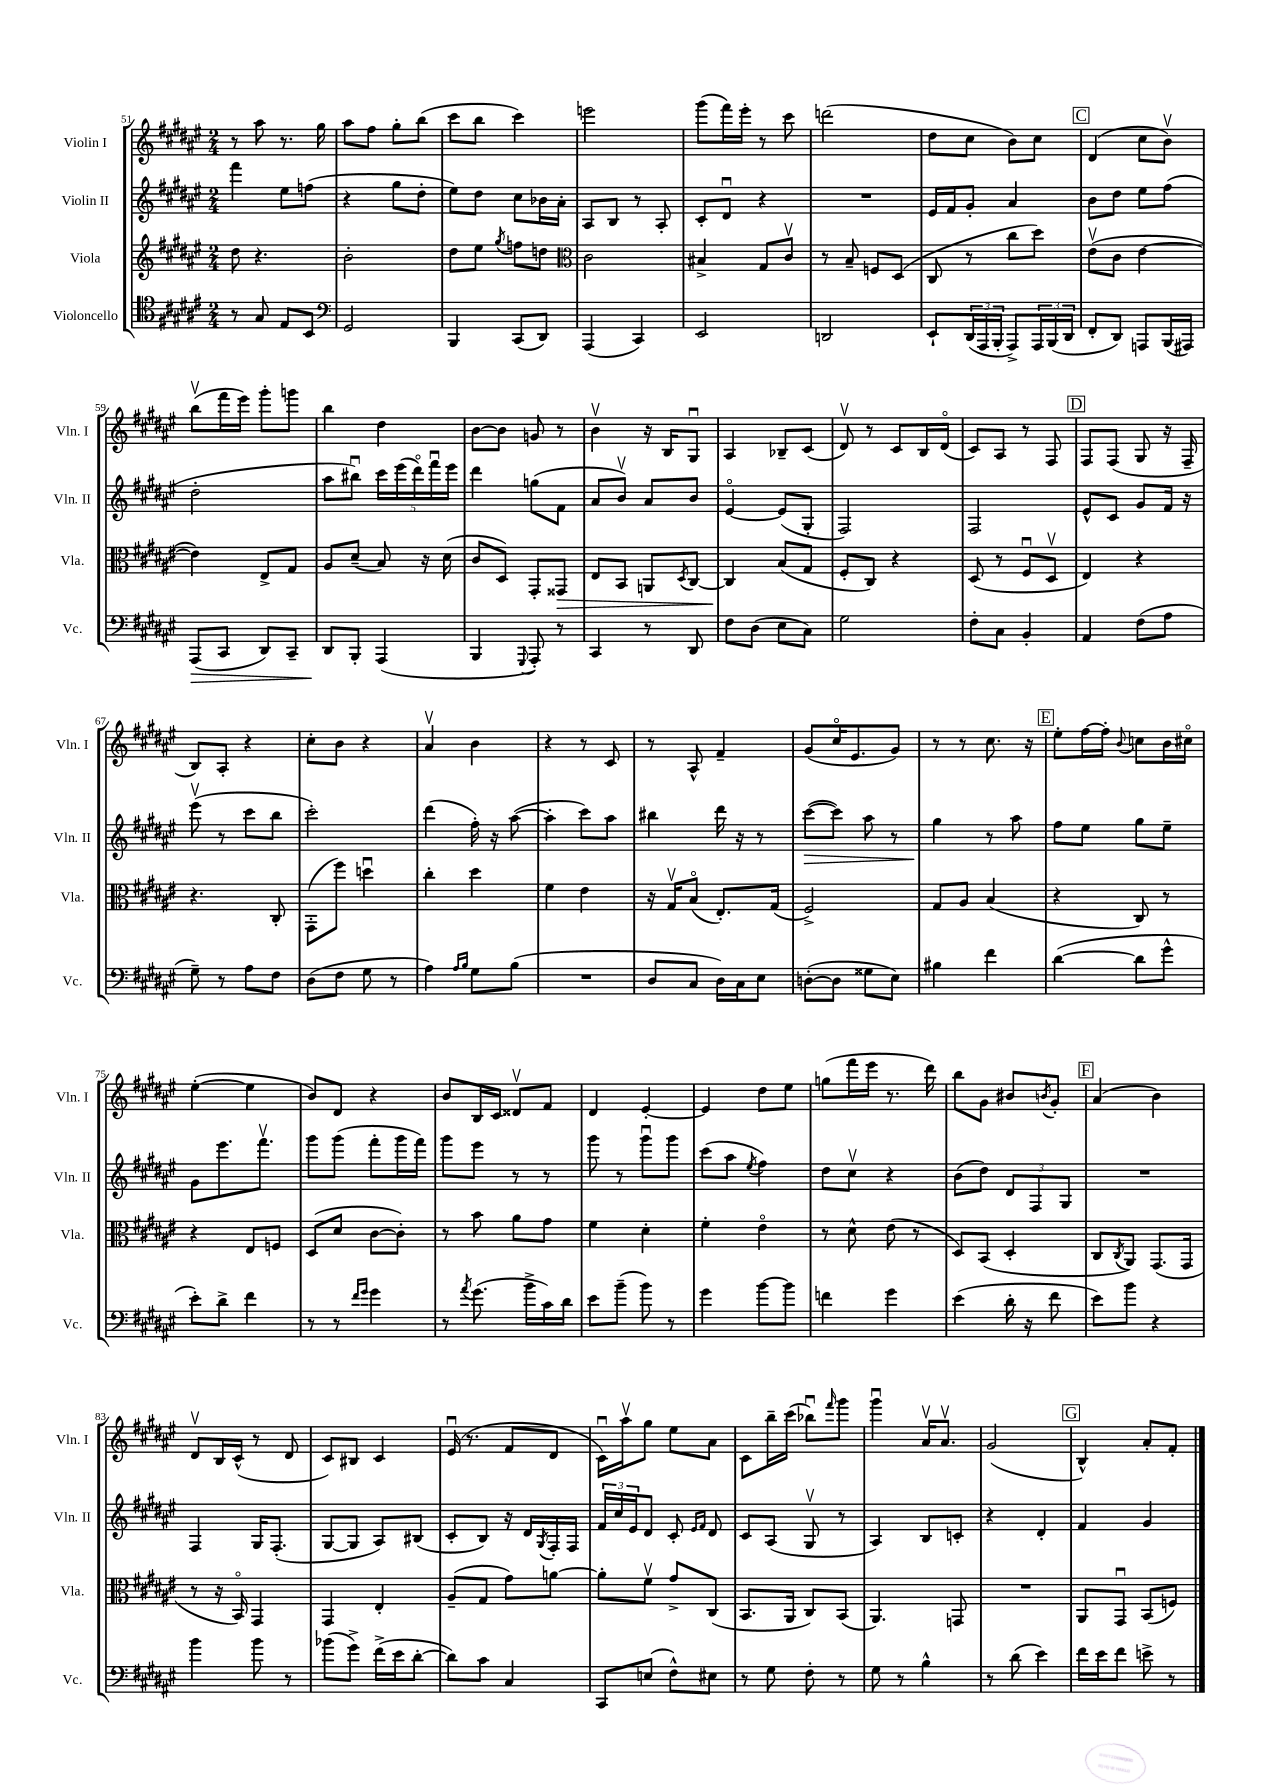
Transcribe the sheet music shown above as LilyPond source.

<<
\new StaffGroup <<
\new Staff = "s0" \with { instrumentName = "Violin I" shortInstrumentName = "Vln. I" } {
    \clef treble \key fis \major \numericTimeSignature \time 2/4
    r8 ais''8 r8. gis''16 |
    ais''8 fis''8 gis''8-. b''8( |
    cis'''8 b''8 cis'''4) |
    e'''2 |
    gis'''8( fis'''16) eis'''16-. r8 cis'''8 |
    d'''2( |
    dis''8 cis''8 b'8) cis''8 |
    \mark \markup { \box "C" } dis'4( cis''8 b'8\upbow) |
    b''8\upbow( fis'''16 eis'''16) gis'''8-. g'''8 |
    b''4 dis''4 |
    b'8~ b'8 g'8 r8 |
    b'4\upbow r16 b16 gis8\downbow |
    ais4 bes8-- cis'8( |
    dis'8\upbow) r8 cis'8 b16 dis'16\flageolet( |
    cis'8) ais8 r8 fis8 |
    \mark \markup { \box "D" } fis8 fis8( gis8 r16 fis16-- |
    b8) ais8-. r4 |
    cis''8-. b'8 r4 |
    ais'4\upbow b'4 |
    r4 r8 cis'8 |
    r8 ais8-^ fis'4-- |
    gis'8( cis''16\flageolet eis'8. gis'8) |
    r8 r8 cis''8. r16 |
    \mark \markup { \box "E" } eis''8-. fis''16~ fis''16-. \appoggiatura { b'8 } c''8 b'16 cis''16\flageolet |
    eis''4~-.( eis''4 |
    b'8) dis'8 r4 |
    b'8 b16 cis'16 disis'8\upbow fis'8 |
    dis'4 eis'4~-. |
    eis'4 dis''8 eis''8 |
    g''8( fis'''16 eis'''16 r8. dis'''16) |
    b''8 gis'8 bis'8 \acciaccatura { b'8 } gis'8-. |
    \mark \markup { \box "F" } ais'4( b'4) |
    dis'8\upbow b16 cis'16-^( r8 dis'8 |
    cis'8) bis8 cis'4 |
    eis'16\downbow( r8. fis'8 dis'8 |
    cis'16\downbow) ais''16\upbow gis''8 eis''8 ais'8 |
    cis'8 b''16-- cis'''16( bes''8\downbow) \grace { fis'''16 } gis'''8 |
    gis'''4\downbow ais'16\upbow ais'8.\upbow |
    gis'2( |
    \mark \markup { \box "G" } b4-^) ais'8-. fis'8-. \bar "|." |
}
\new Staff = "s1" \with { instrumentName = "Violin II" shortInstrumentName = "Vln. II" } {
    \clef treble \key fis \major \numericTimeSignature \time 2/4
    fis'''4 eis''8 f''8( |
    r4 gis''8 dis''8-. |
    eis''8) dis''8 cis''8 bes'16 ais'16-. |
    ais8 b8 r8 ais8-. |
    cis'8-. dis'8\downbow r4 |
    R2 |
    eis'16 fis'16 gis'8-. ais'4 |
    \mark \markup { \box "C" } b'8 dis''8 eis''8 fis''8( |
    dis''2-. |
    ais''8 bis''8\downbow) \tuplet 5/4 { cis'''16 eis'''16( dis'''16\flageolet) fis'''16\downbow eis'''16 } |
    dis'''4 g''8( fis'8 |
    ais'8 b'8\upbow) ais'8 b'8 |
    eis'4~\flageolet eis'8( gis8-. |
    fis2) |
    fis2 |
    \mark \markup { \box "D" } eis'8-^ cis'8 gis'8 fis'16 r16 |
    eis'''8\upbow( r8 cis'''8 b''8 |
    cis'''2-.) |
    dis'''4( fis''16-.) r16 ais''8~( |
    ais''4-. cis'''8) ais''8 |
    bis''4 dis'''16 r16 r8 |
    cis'''8~\>( cis'''8) ais''8 r8 |
    gis''4\! r8 ais''8 |
    \mark \markup { \box "E" } fis''8 eis''8 gis''8 eis''8-- |
    gis'8 eis'''8. fis'''8.\upbow |
    gis'''8 gis'''8( fis'''8-. gis'''16 fis'''16) |
    gis'''8 eis'''8 r8 r8 |
    gis'''8 r8 gis'''8\downbow gis'''8 |
    cis'''8( ais''8 \acciaccatura { eis''8 } fis''4) |
    dis''8 cis''8\upbow r4 |
    b'8( dis''8) \tuplet 3/2 { dis'8 fis8 gis8 } |
    \mark \markup { \box "F" } R2 |
    fis4 gis16 fis8.-.( |
    gis8~ gis8 ais8) bis8( |
    cis'8-. b8) r16 dis'16 \acciaccatura { gis8 } fis16-. fis16 |
    \tuplet 3/2 { fis'16 cis''16 eis'16 } dis'8 cis'8-. \grace { eis'16 fis'16 } dis'8 |
    cis'8 ais8( gis8\upbow r8 |
    ais4) b8 c'8-. |
    r4 dis'4-. |
    \mark \markup { \box "G" } fis'4 gis'4 \bar "|." |
}
\new Staff = "s2" \with { instrumentName = "Viola" shortInstrumentName = "Vla." } {
    \clef treble \key fis \major \numericTimeSignature \time 2/4
    dis''8 r4. |
    b'2-. |
    dis''8 eis''8 \acciaccatura { gis''8 } f''8 d''8 |
    \clef alto cis'2 |
    bis4-> gis8 cis'8\upbow |
    r8 b8-- f8 dis8( |
    cis8 r8 cis''8 dis''8) |
    \mark \markup { \box "C" } eis'8\upbow( cis'8 eis'4~ |
    eis'4) eis8-> gis8 |
    ais8 dis'8--( b8) r16 dis'16( |
    cis'8 dis8) gis,8-. gisis,8\> |
    eis8 b,8 a,8 \acciaccatura { dis8 } cis8~ |
    cis4\! b8( gis8 |
    fis8-. cis8) r4 |
    dis8( r8 fis8\downbow dis8\upbow |
    \mark \markup { \box "D" } eis4) r4 |
    r4. cis8-. |
    gis,8-.( fis''8) d''4\downbow |
    cis''4-. dis''4 |
    fis'4 eis'4 |
    r16 gis16\upbow b8\flageolet( eis8.-.) gis16( |
    fis2->) |
    gis8 ais8 b4( |
    \mark \markup { \box "E" } r4 cis8) r8 |
    r4 eis8 f8 |
    dis8( dis'8 cis'8~ cis'8-.) |
    r8 b'8 ais'8 gis'8 |
    fis'4 dis'4-. |
    fis'4-. eis'4\flageolet |
    r8 dis'8-^ eis'8( r8 |
    dis8) b,8( dis4-. |
    \mark \markup { \box "F" } cis8 \acciaccatura { cis8 } ais,8) gis,8.( gis,16 |
    r8 r16 b,16\flageolet) gis,4 |
    gis,4 eis4-. |
    ais8--( gis8 gis'8) a'8~ |
    a'8-. fis'8\upbow gis'8-> cis8( |
    b,8. ais,16 cis8) b,8( |
    ais,4.) g,8 |
    R2 |
    \mark \markup { \box "G" } ais,8 gis,8\downbow b,8( f8) \bar "|." |
}
\new Staff = "s3" \with { instrumentName = "Violoncello" shortInstrumentName = "Vc." } {
    \clef tenor \key fis \major \numericTimeSignature \time 2/4
    r8 gis8 eis8 b,8 |
    \clef bass gis,2 |
    b,,4 cis,8( dis,8) |
    ais,,4( cis,4) |
    eis,2 |
    d,2 |
    eis,8-! \tuplet 3/2 { dis,16( ais,,16 b,,16-. } ais,,8->) \tuplet 3/2 { ais,,16 b,,16( dis,16 } |
    \mark \markup { \box "C" } fis,8-. dis,8) a,,8 b,,16( ais,,16) |
    ais,,8\>( cis,8 dis,8) cis,8-- |
    dis,8\! b,,8-. ais,,4( |
    b,,4 \appoggiatura { gis,,8 } ais,,8-.) r8 |
    cis,4 r8 dis,8 |
    fis8 dis8( eis8 cis8) |
    gis2 |
    fis8-. cis8 b,4-. |
    \mark \markup { \box "D" } ais,4 fis8( ais8 |
    gis8--) r8 ais8 fis8 |
    dis8( fis8 gis8 r8 |
    ais4) \grace { ais16 b16 } gis8 b8( |
    R2 |
    dis8 cis8 dis16) cis16 eis8 |
    d8~-.( d8 gisis8 eis8) |
    bis4 fis'4 |
    \mark \markup { \box "E" } dis'4~( dis'8 gis'8-^ |
    eis'8-.) dis'8-> fis'4 |
    r8 r8 \grace { fis'16 gis'16 } gis'4 |
    r8 \acciaccatura { ais'8 } gis'8.( b'16-> cis'16) dis'16 |
    eis'8 b'8--( b'8) r8 |
    gis'4 b'8~ b'8 |
    f'4 gis'4 |
    eis'4( dis'16-. r16 fis'8 |
    \mark \markup { \box "F" } eis'8) b'8 r4 |
    b'4 b'8 r8 |
    bes'8( gis'8->) fis'16->( eis'16 dis'8~-. |
    dis'8) cis'8 cis4 |
    cis,8 e8( fis8-^) eis8 |
    r8 gis8 fis8-. r8 |
    gis8 r8 b4-^ |
    r8 dis'8( eis'4) |
    \mark \markup { \box "G" } fis'16 eis'16 fis'8 e'8-> r8 \bar "|." |
}
>>
>>
\layout { \context { \Score currentBarNumber = #51 } }
